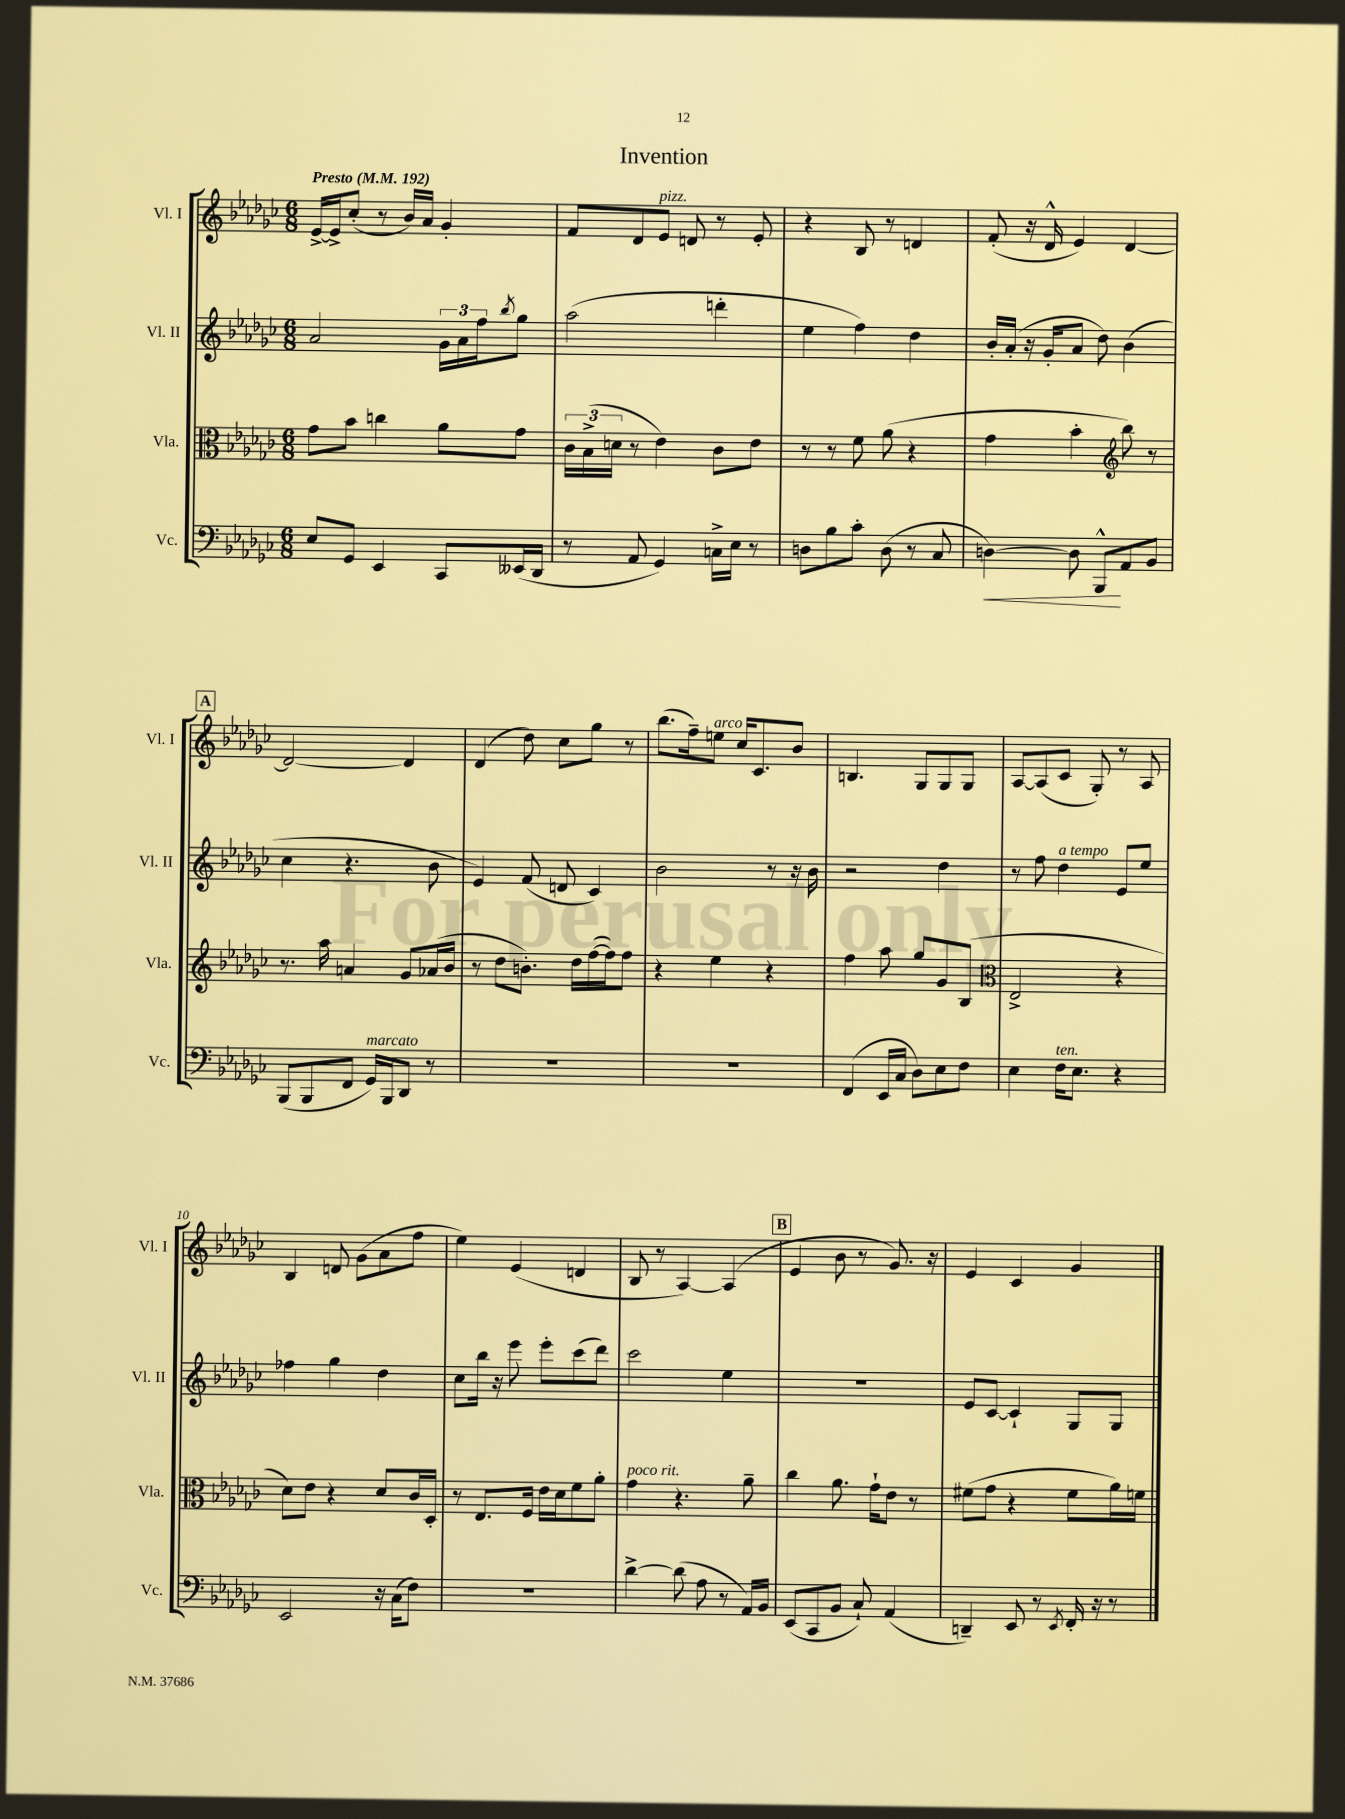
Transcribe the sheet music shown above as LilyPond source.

\header { title = "Invention" }
<<
\new StaffGroup <<
\new Staff = "s0" \with { instrumentName = "Vl. I" shortInstrumentName = "Vl. I" } {
    \clef treble \key ges \major \numericTimeSignature \time 6/8 \tempo "Presto" 4 = 192
    ees'16~-> ees'16-> ces''8-.( r8 bes'16) aes'16 ges'4-. |
    f'8 des'8 ees'8^\markup { \italic "pizz." } d'8 r8 ees'8-. |
    r4 bes8 r8 d'4 |
    f'8-.( r16 des'16-^ ees'4) des'4~ |
    \mark \markup { \box "A" } des'2~ des'4 |
    des'4( des''8) ces''8 ges''8 r8 |
    bes''8.( f''16--) e''8^\markup { \italic "arco" } ces''16 ces'8. bes'8 |
    b4. ges8 ges8 ges8 |
    aes8~ aes8( ces'8 ges8-.) r8 aes8 |
    bes4 d'8 ges'8( aes'8 f''8 |
    ees''4) ees'4( d'4 |
    bes8 r8 aes4~) aes4( |
    \mark \markup { \box "B" } ees'4 bes'8 r8 ges'8.) r16 |
    ees'4 ces'4 ges'4 \bar "|." |
}
\new Staff = "s1" \with { instrumentName = "Vl. II" shortInstrumentName = "Vl. II" } {
    \clef treble \key ges \major \numericTimeSignature \time 6/8
    aes'2 \tuplet 3/2 { ges'16 aes'16 f''16 } \acciaccatura { bes''8 } ges''8 |
    aes''2( d'''4-. |
    ees''4 f''4) des''4 |
    bes'16-. aes'16-.( r16 ges'16-. aes'8 des''8) bes'4( |
    \mark \markup { \box "A" } ces''4 r4. bes'8 |
    ees'4) f'8( d'8 ces'4) |
    bes'2 r8 r16 bes'16 |
    r2 des''4 |
    r8 f''8 des''4^\markup { \italic "a tempo" } ees'8 ees''8 |
    fes''4 ges''4 des''4 |
    ces''8 bes''16 r16 ees'''8 ees'''8-. ces'''8( des'''8) |
    ces'''2 ees''4 |
    \mark \markup { \box "B" } R2. |
    ees'8 ces'8~ ces'4-! ges8 ges8 \bar "|." |
}
\new Staff = "s2" \with { instrumentName = "Vla." shortInstrumentName = "Vla." } {
    \clef alto \key ges \major \numericTimeSignature \time 6/8
    ges'8 bes'8 c''4 aes'8 ges'8 |
    \tuplet 3/2 { ces'16 bes16->( d'16 } r8 ees'4) ces'8 ees'8 |
    r8 r8 f'8 aes'8( r4 |
    ges'4 bes'4-. \clef treble bes''8) r8 |
    \mark \markup { \box "A" } r8. aes''16 a'4 ges'8 aes'16( bes'16 |
    r8 des''8 b'8.-.) des''16 f''16~( f''16) f''8 |
    r4 ees''4 r4 |
    f''4 aes''8 ges''8 ges'8 bes8( |
    \clef alto ees2-> r4 |
    des'8) ees'8 r4 des'8 ces'16 des16-. |
    r8 ees8. f16 ees'16 des'16 f'8 aes'8-. |
    ges'4^\markup { \italic "poco rit." } r4. aes'8-- |
    \mark \markup { \box "B" } ces''4 aes'8. ges'16-! ees'8 r8 |
    fis'8( ges'8 r4 fis'8 aes'16) f'16 \bar "|." |
}
\new Staff = "s3" \with { instrumentName = "Vc." shortInstrumentName = "Vc." } {
    \clef bass \key ges \major \numericTimeSignature \time 6/8
    ees8 ges,8 ees,4 ces,8 eeses,16( des,16 |
    r8 aes,8 ges,4) c16-> ees16 r8 |
    d8 bes8 ces'8-. d8( r8 ces8 |
    d4~\<) d8 bes,,8-^\! aes,8 bes,8 |
    \mark \markup { \box "A" } bes,,8( bes,,8 f,8 ges,16^\markup { \italic "marcato" }) bes,,16 des,8 r8 |
    R2. |
    R2. |
    f,4( ees,16 ces16 des8) ees8 f8 |
    ees4 f16^\markup { \italic "ten." } ees8. r4 |
    ees,2 r16 ces16( f8) |
    R2. |
    des'4~-> des'8( aes8 r8 aes,16) bes,16 |
    \mark \markup { \box "B" } ees,8( ces,8 bes,8 ces8-!) aes,4( |
    d,4--) ees,8 r8 \acciaccatura { ees,8 } f,16-. r16 r8 \bar "|." |
}
>>
>>
